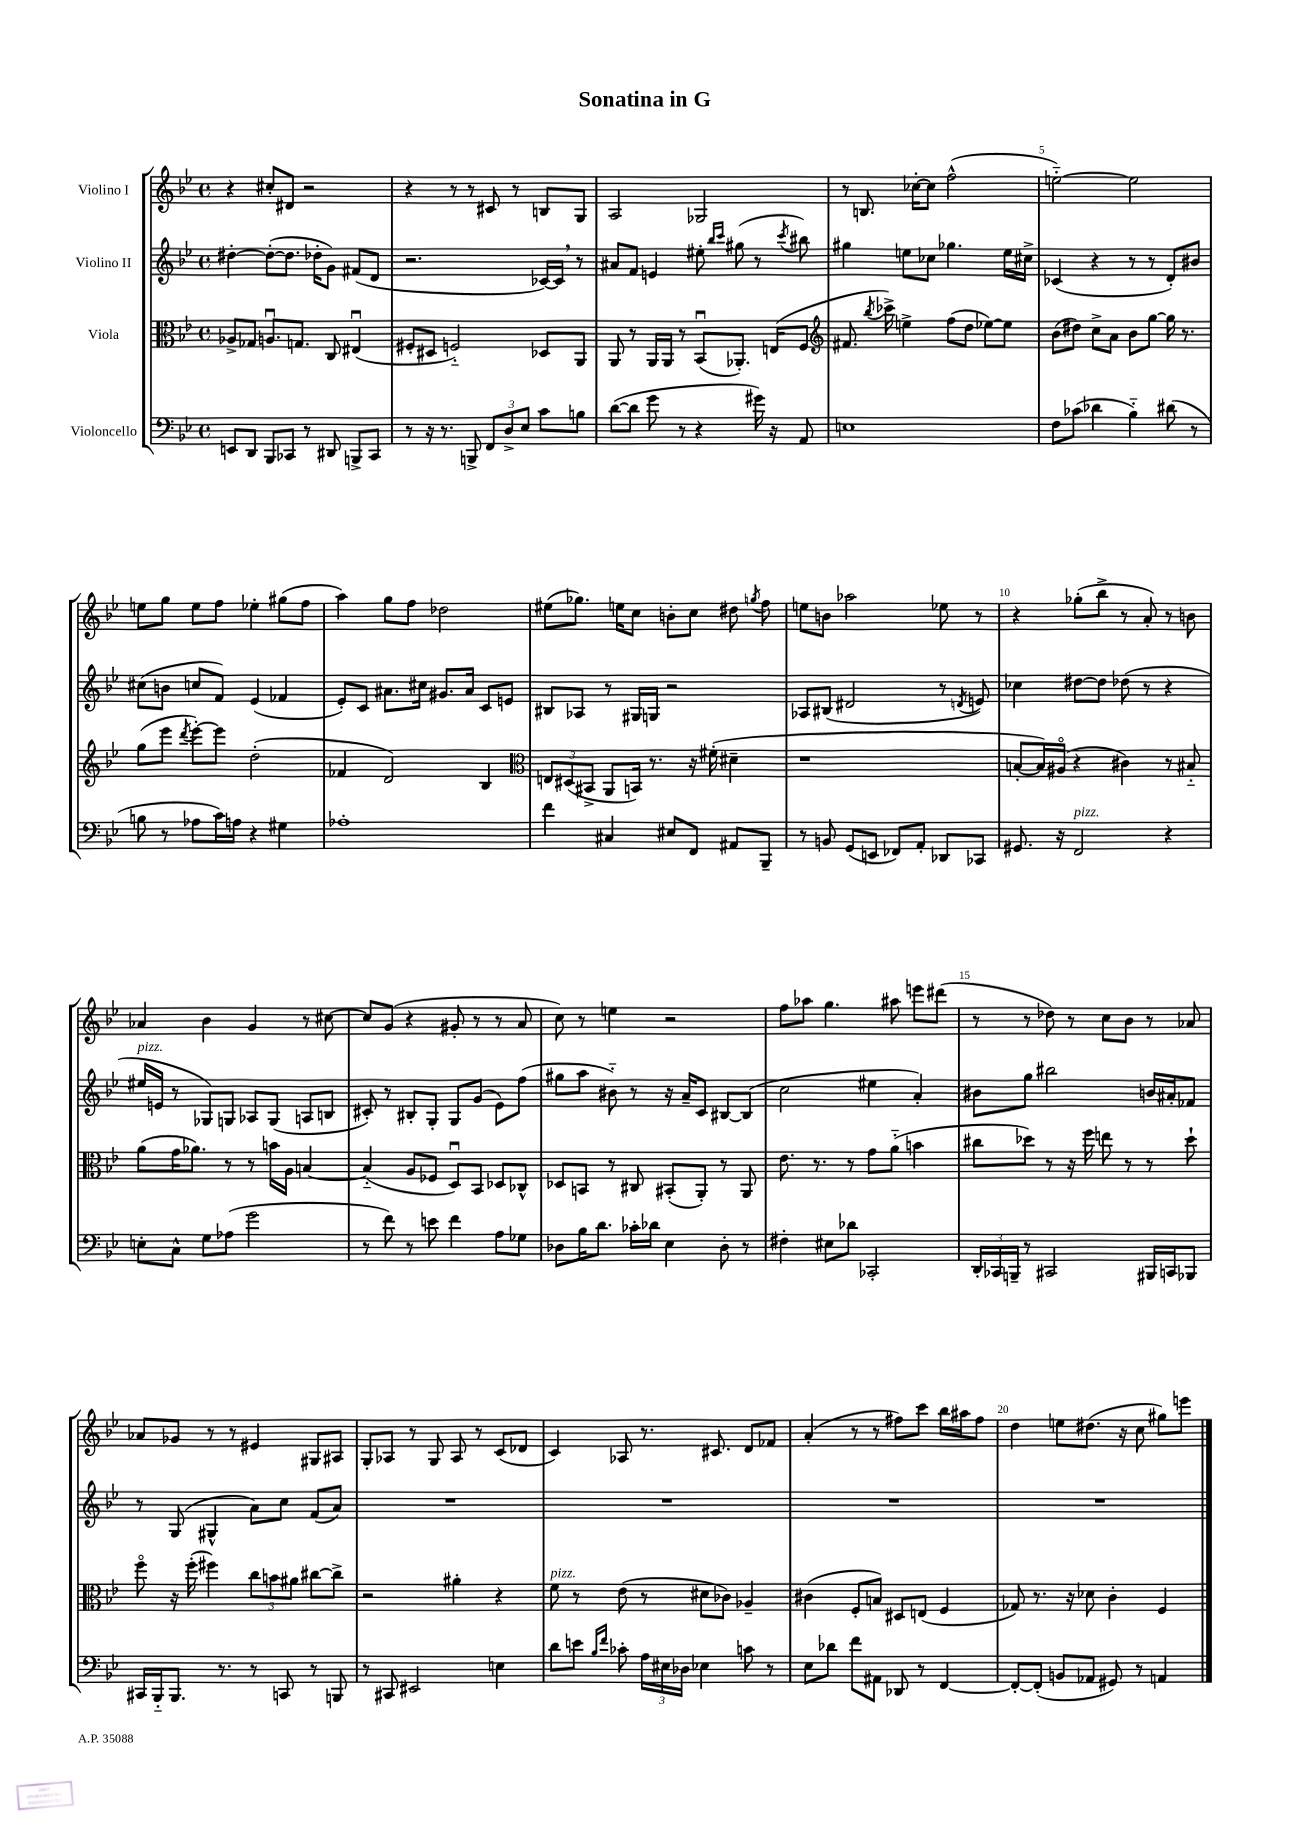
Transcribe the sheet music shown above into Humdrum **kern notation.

**kern	**kern	**kern	**kern
*part4	*part3	*part2	*part1
*staff4	*staff3	*staff2	*staff1
*I"Violoncello	*I"Viola	*I"Violino II	*I"Violino I
*clefF4	*clefC3	*clefG2	*clefG2
*k[b-e-]	*k[b-e-]	*k[b-e-]	*k[b-e-]
*M4/4	*M4/4	*M4/4	*M4/4
*met(c)	*met(c)	*met(c)	*met(c)
=1	=1	=1	=1
8EEn/L	8A-X^/L	[4dd#X'\	4r
8DD/J	8G-X/J	.	.
8BBB-/L	8.Anu/L	(8dd#'\L_	8cc#X'/L
8CC-X/J	.	8.dd#\J]	8d#X/J
.	8.Gn/J	.	.
8r	.	.	2r
.	.	16dd-X'\KL	.
8DD#X/	8C/	8g\J)	.
8BBBn^/L	(4E#Xu/	(8f#X/L	.
8CC-/J	.	8d/J	.
=2	=2	=2	=2
8r	8F#X'/L	2.r	4r
16r	8D#X/J	.	.
8.r	.	.	.
.	2Fn/)	.	8r
8BBBn^/	.	.	8r
12FF/L	.	.	8c#X/
12D^/	.	.	.
.	.	.	8r
12E-/J	.	.	.
8c\L	8D-X/L	[16c-X/LL)	8Bn/L
.	.	16c-,/JJ]	.
8Bn\J	8AA/J	8r	8G/J
=3	=3	=3	=3
([8d\L	8AA/	8a#X/L	2A/
8d\J]	8r	8f/J	.
8g\	16AA/LL	4en/	.
.	16AA/JJ	.	.
8r	8r	.	.
4r	(8BB-u/L	8ee#X'\	2G-X/
.	.	16qqbb-/LL	.
.	.	16qqccc/JJ	.
.	8.AA-X'/J)	(8gg#X\	.
16g#X\)	.	8r	.
16r	(16En/KL	.	.
.	.	8qccc/	.
8AA/	8F/J	8bb#X\)	.
=4	=4	=4	=4
*	*clefG2	*	*
1En	8.f#X/	4gg#X\	8r
.	.	.	8.Bn/
.	8qbb-/	.	.
.	16ccc-X^\)	.	.
.	4een^\	8een\L	.
.	.	.	[16cc-X'\KL
.	.	8cc-X\J	8cc-\J]
.	(8ff\L	4.gg-X\	(2ff^^\
.	8dd\J	.	.
.	[8ee-X\L)	.	.
.	8ee-\J]	16ee\LL	.
.	.	16cc#X^\JJ	.
=5	=5	=5	=5
8F\L	(8b-\L	(4c-X/	[2een\)
(8c-X\J	8dd#X\J)	.	.
4d-X\	8cc^\L	4r	.
.	8a\J	.	.
4B-\)	8b-\L	8r	2ee\]
.	[8gg\J	8r	.
(8d#X\	16gg\]	8d'/L)	.
.	8.r	.	.
8r	.	8b#X/J	.
!!LO:LB:g=z
=6	=6	=6	=6
8Bn\	(8gg\L	(8cc#X\L	8een\L
8r	8eee-\J	8bn\J	8gg\J
.	8qddd/	.	.
8A-X\L	[8eee-'\L)	8ccn/L	8ee\L
16c\L)	8eee-\J]	8f/J)	8ff\J
16An\JJ	.	.	.
4r	(2dd'\	(4e-/	4ee-X'\
4G#X\	.	4f-X/	(8gg#X\L
.	.	.	8ff\J
=7	=7	=7	=7
1A-X'	4f-X/	8e-'/L)	4aa\)
.	.	8c/J	.
.	2d/)	8.a#X\L	8gg\L
.	.	.	8ff\J
.	.	16cc#X\Jk	.
.	.	8.g#X/L	2dd-X\
.	.	16a#/Jk	.
.	4B-/	8c/L	.
.	.	8en/J	.
=8	=8	=8	=8
*	*clefC3	*	*
4f\	12En/L	8B#X/L	(8ee#X\L
.	(12D#X/	.	.
.	.	8A-X/J	8.gg-X\J)
.	12BB#X^/J	.	.
4C#X/	8AA/L	8r	.
.	.	.	16een\KL
.	16BBn/Jk)	16G#X/LL	8cc\J
.	8.r	16Gn/JJ	.
8E#X/L	.	2r	8bn'\L
8FF/J	16r	.	8cc\J
.	(16f#X'\	.	.
8AA#X/L	4d#X~\	.	8dd#X\
.	.	.	8qggn/
8BBB-~/J	.	.	8ff\
=9	=9	=9	=9
8r	1r	8A-X/L	8een\L
8BBn/	.	(8B#X/J	8bn\J
(8GG/L	.	2d#X/	2aa-X\
8EEn/J	.	.	.
8FF-X/L)	.	.	.
8AA'/J	.	.	.
8DD-X/L	.	8r	8ee-X\
.	.	8qdn/	.
8CC-X/J	.	8en/)	8r
=10	=10	=10	=10
8.GG#X/	[8Bn'/L	4cc-X\	4r
.	16B/L])	.	.
16r	(16A#X/JJ	.	.
!LO:TX:a:i:t=pizz.	!	!	!
2FF/	4r	[8dd#X\L	(8gg-X'\L
.	.	8dd#\J]	8bb-^\J
.	4c#X\)	(8dd-X\	8r
.	.	8r	8a'/)
4r	8r	4r	8r
.	8B#X/	.	8bn\
!!LO:LB:g=z
=11	=11	=11	=11
!	!	!LO:TX:a:i:t=pizz.	!
8En'\L	(8a\L	16ee#X/LL	4a-X/
.	.	16en/JJ	.
8C^^\J	16g\K	8r	.
.	8.a-X\J)	.	.
8G\L	.	8G-X/L)	4b-\
(8A-X\J	8r	8Gn/J	.
2g\	8r	8A-X/L	4g/
.	16bn\LL	(8G/J	.
.	16A\JJ	.	.
.	[4Bn/	8An/L	8r
.	.	8Bn/J	[8cc#X\
=12	=12	=12	=12
8r	(4B/]	8c#X'/)	8cc#/L]
8f\)	.	8r	(8g/J
8r	8A/L	8B#X'/L	4r
8en\	8F-X/J	8G'/J	.
4f\	8Du/L)	8G/L	8g#X'/
.	8BB-/J	(8g/J	8r
8A\L	8D-X/L	8e-\L)	8r
8G-X\J	8C-X^^/J	(8ff\J	8a/
=13	=13	=13	=13
8D-X\L	8D-X/L	8gg#X\L	8cc\)
16B-\K	8BBn/J	8aa\J	8r
8.d\J	.	.	.
.	8r	8b#X\)	4een\
16c-X'\LL	8C#X/	8r	.
16d-X\JJ	.	.	.
4E-\	(8BB#X'/L	16r	2r
.	.	16a~/KL	.
.	8AA'/J)	8c/J	.
8D-'\	8r	[8B#X/L	.
8r	8AA/	(8B#/J]	.
=14	=14	=14	=14
4F#X'\	8.e-\	2cc\	8ff\L
.	.	.	8aa-X\J
.	8.r	.	.
8E#X\L	.	.	4.gg\
8d-X\J	8r	.	.
2CC-X'/	8g\L	4ee#X\	.
.	(8a\J	.	8aa#X\
.	4bn\	4a'/)	8eeen\L
.	.	.	(8ddd#X\J
=15	=15	=15	=15
24DD'/LL	8cc#X\L	8b#X\L	8r
24CC-X/	.	.	.
24BBBn~/JJ	.	.	.
8r	8dd-X\J)	8gg\J	8r
2CC#X/	8r	2bb#X\	8dd-X\)
.	16r	.	8r
.	16ff\	.	.
.	8een\	.	8cc\L
.	8r	.	8b-\J
16BBB#X/LL	8r	16bn/LL	8r
16CCn/J	.	16a#X'/J	.
8BBB-X/J	8dd-`\	8f-X/J	8a-X/
!!LO:LB:g=z
=16	=16	=16	=16
16CC#X/LL	8ff\	8r	8a-X/L
16BBB-/J	.	.	.
8.BBB-/J	16r	(8G/	8g-X/J
.	(16ff'\	.	.
.	4ff#X\)	4G#X^^/	8r
8.r	.	.	.
.	.	.	8r
8r	12cc\L	8a\L)	4e#X/
.	12bn\	.	.
8CCn/	.	8cc\J	.
.	12a#X\J	.	.
8r	[8cc#X\L	(8f/L	8G#X/L
8BBBn/	8cc#^\J]	8a/J)	8A#X/J
=17	=17	=17	=17
8r	2r	1r	8G'/L
8CC#X/	.	.	8A-X/J
2EE#X/	.	.	8r
.	.	.	8G/
.	4a#X'\	.	8A-/
.	.	.	8r
4En\	4r	.	(8c/L
.	.	.	8d-X/J
=18	=18	=18	=18
!	!LO:TX:a:i:t=pizz.	!	!
8d\L	8f\	1r	4c/)
8en\J	8r	.	.
16qqB-/LL	.	.	.
16qqf/JJ	.	.	.
8c-X'\	(8e-\	.	8A-X/
24A\LL	8r	.	8.r
24E#X\	.	.	.
24D-X\JJ	.	.	.
4E-X\	8d#X\L	.	.
.	.	.	8.c#X/
.	8c-X\J)	.	.
8cn\	4A-X~/	.	8d/L
8r	.	.	8f-X/J
=19	=19	=19	=19
8E-\L	(4c#X\	1r	(4a'/
8d-X\J	.	.	.
8f\L	8F'/L	.	8r
8AA#X\J	8Bn/J)	.	8r
8DD-X/	8D#X/L	.	8ff#X\L)
8r	(8En/J	.	8ccc\J
[4FF/	4F/	.	16bb-\LL
.	.	.	16aa#X\J
.	.	.	8ff#\J
=20	=20	=20	=20
8FF'/L_	8G-X/)	1r	4dd\
(8FF'/J]	8.r	.	.
8BBn/L	.	.	8een\L
.	16r	.	.
8AA-X/J	8d-X\	.	(8.dd#X\J
8GG#X/)	4c'\	.	.
.	.	.	16r
8r	.	.	8cc\
4AAn/	4F/	.	8gg#X\L)
.	.	.	8eeen\J
==	==	==	==
*-	*-	*-	*-
